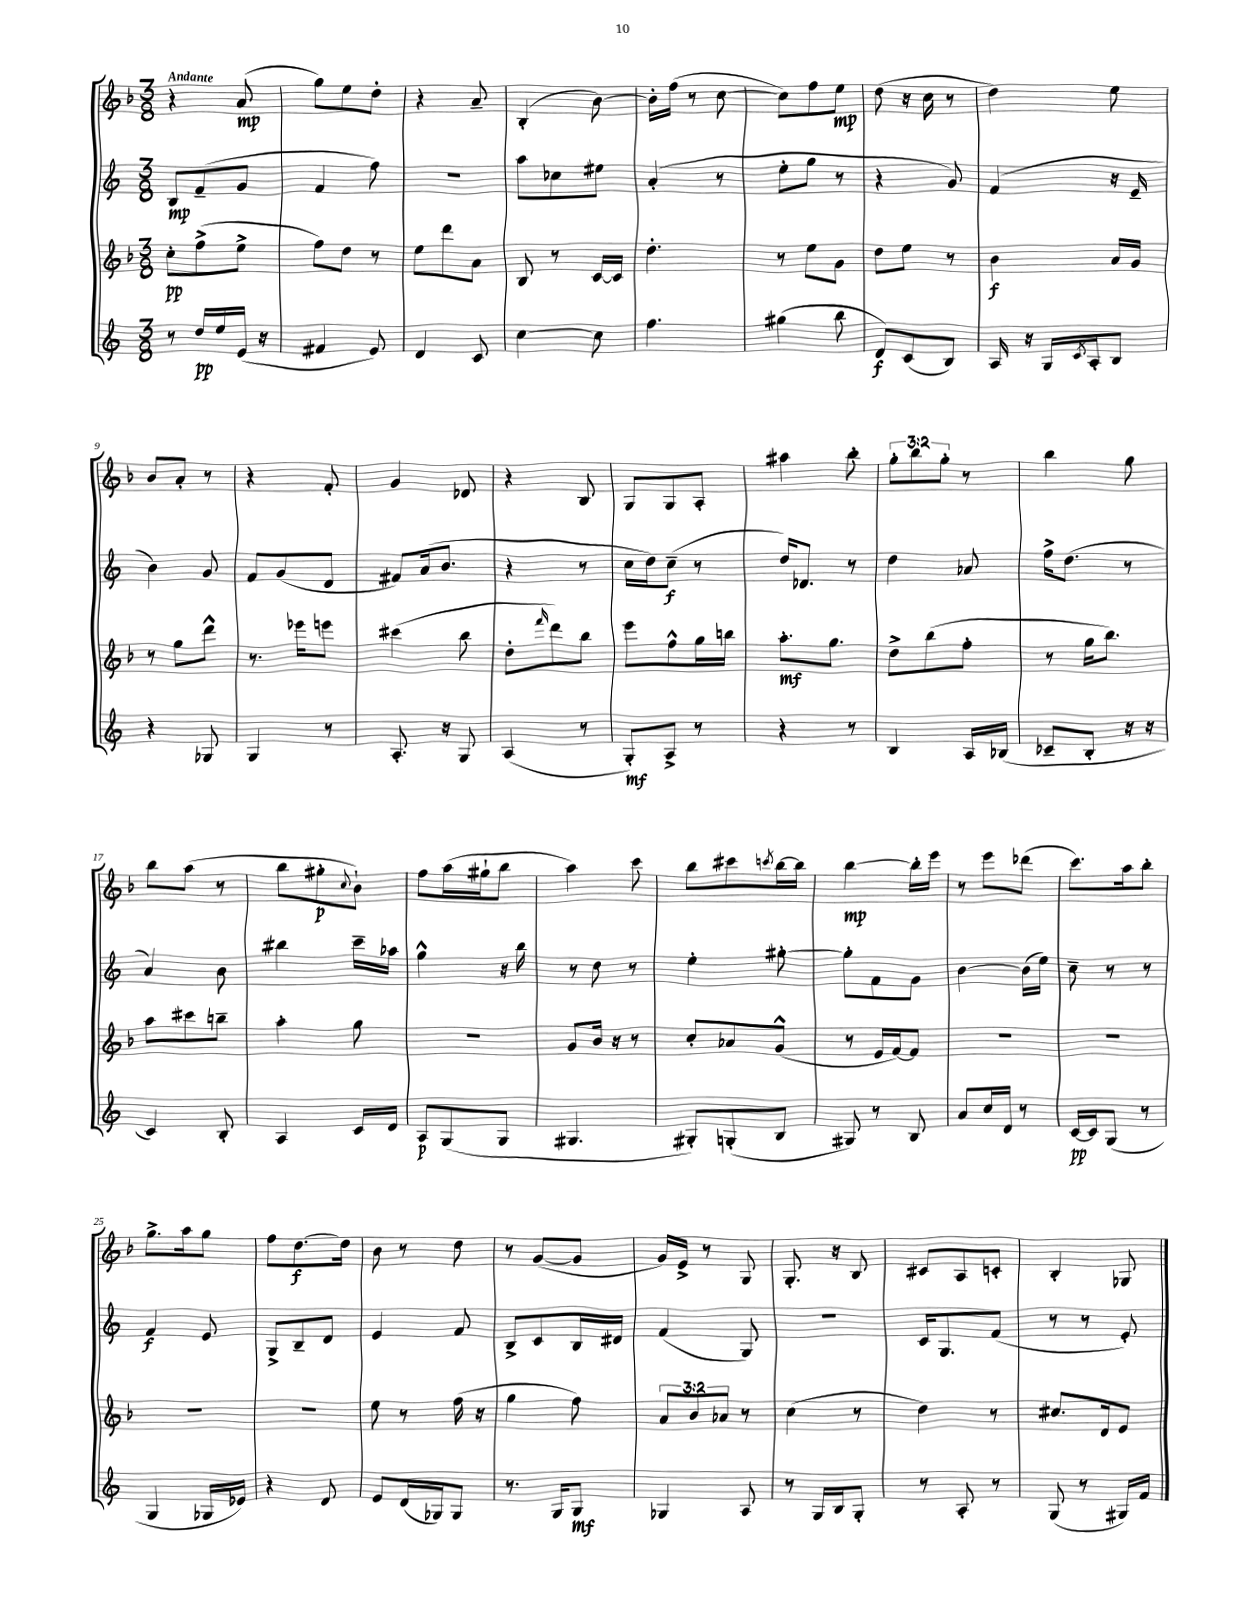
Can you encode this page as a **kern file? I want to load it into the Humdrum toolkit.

**kern	**kern	**kern	**kern
*staff4	*staff3	*staff2	*staff1
*clefG2	*clefG2	*clefG2	*clefG2
*k[]	*k[b-]	*k[]	*k[b-]
*M3/8	*M3/8	*M3/8	*M3/8
8r	8cc'\L	8B/L	4r
16dd/LL	(8ff^\	(8f~/	.
16ee/	.	.	.
(16e/JJ	8ee^\J	8g/J	(8a/
16r	.	.	.
=	=	=	=
4f#/	8ff\L)	4f/	8gg\L)
.	8dd\J	.	8ee\
8e/)	8r	8ff\)	8dd'\J
=	=	=	=
4d/	8ee\L	4.r	4r
.	8ddd\	.	.
8c/	8a\J	.	8a~/
=	=	=	=
[4cc\	8B-/	8aa\L	(4B-'/
.	8r	8cc-\	.
8cc\]	[16c/LL	8ee#\J	[8b-\)
.	16c/]JJ	.	.
=	=	=	=
4.ff\	4.dd'\	(4a'/	16b-'\]LL
.	.	.	(16ff\JJ
.	.	.	8r
.	.	8r	[8cc\
=	=	=	=
(4gg#\	8r	8ee'\L	8cc\]L)
.	8ee\L	8gg\J	8ff\
8bb\	8g\J	8r	8ee\J
=	=	=	=
8d/L)	8dd\L	4r	(8dd\
(8c/	8ee\J	.	16r
.	.	.	16cc\
8B/J)	8r	8g/)	8r
=	=	=	=
16A/	4b-\	(4f/	4dd\)
16r	.	.	.
16G/LL	.	.	.
8qc/	.	.	.
16A'/J	.	.	.
8B/J	16a/LL	16r	8ee\
.	16g/JJ	16e~/	.
=	=	=	=
4r	8r	4b\)	8b-/L
.	8gg\L	.	8a'/J
8G-/	8ddd^^\J	8g/	8r
=	=	=	=
4G/	8.r	8f/L	4r
.	.	(8g/	.
.	16eee-\LK	.	.
8r	8eee\J	8d/J	8f'/
=	=	=	=
8.A'/	(4ccc#\	8f#/L)	4g/
.	.	(16a/k	.
16r	.	8.b/J	.
8G/	8bb-\	.	8d-/
=	=	=	=
(4A/	8dd'\L	4r	4r
.	16qqfff/	.	.
.	8ddd\)	.	.
8r	8bb-\J	8r	8B-/
=	=	=	=
8G'/L)	8eee\L	16cc\LL	8G/L
.	.	16dd\J)	.
8A^/J	8ff^^\	(8cc~\J	8G/
8r	16gg\L	8r	8A'/J
.	16bb\JJ	.	.
=	=	=	=
4r	8.aa'\L	16dd/LK)	4aa#\
.	.	8.d-/J	.
.	8.gg\J	.	.
8r	.	8r	8bb-'\
=	=	=	=
4B/	8dd^\L	4dd\	12gg'\L
.	.	.	12bb-\
.	(8bb-\	.	.
.	.	.	12gg'\J
16A/LL	8ff'\J	8a-/	8r
(16B-/JJ	.	.	.
=	=	=	=
8c-~/L	8r	16ff^\LK	4bb-\
.	.	(8.dd\J	.
8B'/J	16gg\LK	.	.
.	8.bb-\J)	.	.
16r	.	8r	8gg\
16r	.	.	.
=	=	=	=
4c/)	8aa\L	4a/)	8bb-\L
.	8ccc#\	.	(8aa\J
8B'/	8bb~\J	8b\	8r
=	=	=	=
4A/	4aa'\	4bb#\	8bb-\L
.	.	.	8gg#'\
.	.	.	8qqcc/
16c/LL	8gg\	16ccc~\LL	8b-`\J)
16d/JJ	.	16aa-\JJ	.
=	=	=	=
8A/L	4.r	4gg^^\	8ff\L
(8G/	.	.	(16aa\L
.	.	.	16gg#`\J
8G/J	.	16r	8bb-\J
.	.	16bb\	.
=	=	=	=
4.G#/	8g/L	8r	4aa\)
.	16b-/Jk	8dd\	.
.	16r	.	.
.	8r	8r	8ccc\
=	=	=	=
8G#'/L)	8cc'/L	4ee'\	8bb-\L
(8G'/	8a-/	.	8ccc#\
.	.	.	8qccc/
8B/J	(8g^^/J	[8gg#'\	[16bb-\L
.	.	.	16bb-\]JJ
=	=	=	=
8G#/)	8r	8gg#'\]L	[4bb-\
8r	16e/LL	8f\	.
.	[16f/J)	.	.
8B/	8f/]J	8g\J	16bb-'\]LL
.	.	.	16eee\JJ
=	=	=	=
8a/L	4.r	[4b\	8r
16cc/L	.	.	8eee\L
16d/JJ	.	.	.
8r	.	(16b\]LL	(8ddd-\J
.	.	16ee\JJ)	.
=	=	=	=
[16c/LL	4.r	8cc~\	8.ccc\L)
16c/]J	.	.	.
(8G/J	.	8r	.
.	.	.	16aa\k
8r	.	8r	8bb-'\J
=	=	=	=
4G/	4.r	4f/	8.gg^\L
.	.	.	16aa\k
16G-/LL	.	8e/	8gg\J
16e-/JJ)	.	.	.
=	=	=	=
4r	4.r	8G^/L	8ff\L
.	.	8B~/	[8.dd\
8d/	.	8d/J	.
.	.	.	16dd\]Jk
=	=	=	=
8e/L	8ee\	4e/	8b-\
(16d/L	8r	.	8r
16G-/J)	.	.	.
8G-/J	(16ff\	8f/	8dd\
.	16r	.	.
=	=	=	=
8.r	4gg\	8B^/L	8r
.	.	8c/	([8g/L
16G/LK	.	.	.
8G/J	8ff\)	16B/L	8g/]J
.	.	16d#/JJ	.
=	=	=	=
4G-/	12a/L	(4f/	16g/LL)
.	.	.	16e^/JJ
.	12b-/	.	.
.	.	.	8r
.	12a-/J	.	.
8A/	8r	8G/)	8G/
=	=	=	=
8r	(4cc\	4.r	8.G'/
16G/LL	.	.	.
16B/J	.	.	16r
8G'/J	8r	.	8B-/
=	=	=	=
8r	4dd\)	16c/LK	8c#/L
.	.	8.G/	.
8A'/	.	.	8A/
8r	8r	(8f/J	8c'/J
=	=	=	=
(8G/	8.cc#/L	8r	4B-'/
8r	.	8r	.
.	16d/k	.	.
16G#/LL)	8e/J	8e'/)	8G-/
16f/JJ	.	.	.
==	==	==	==
*-	*-	*-	*-
